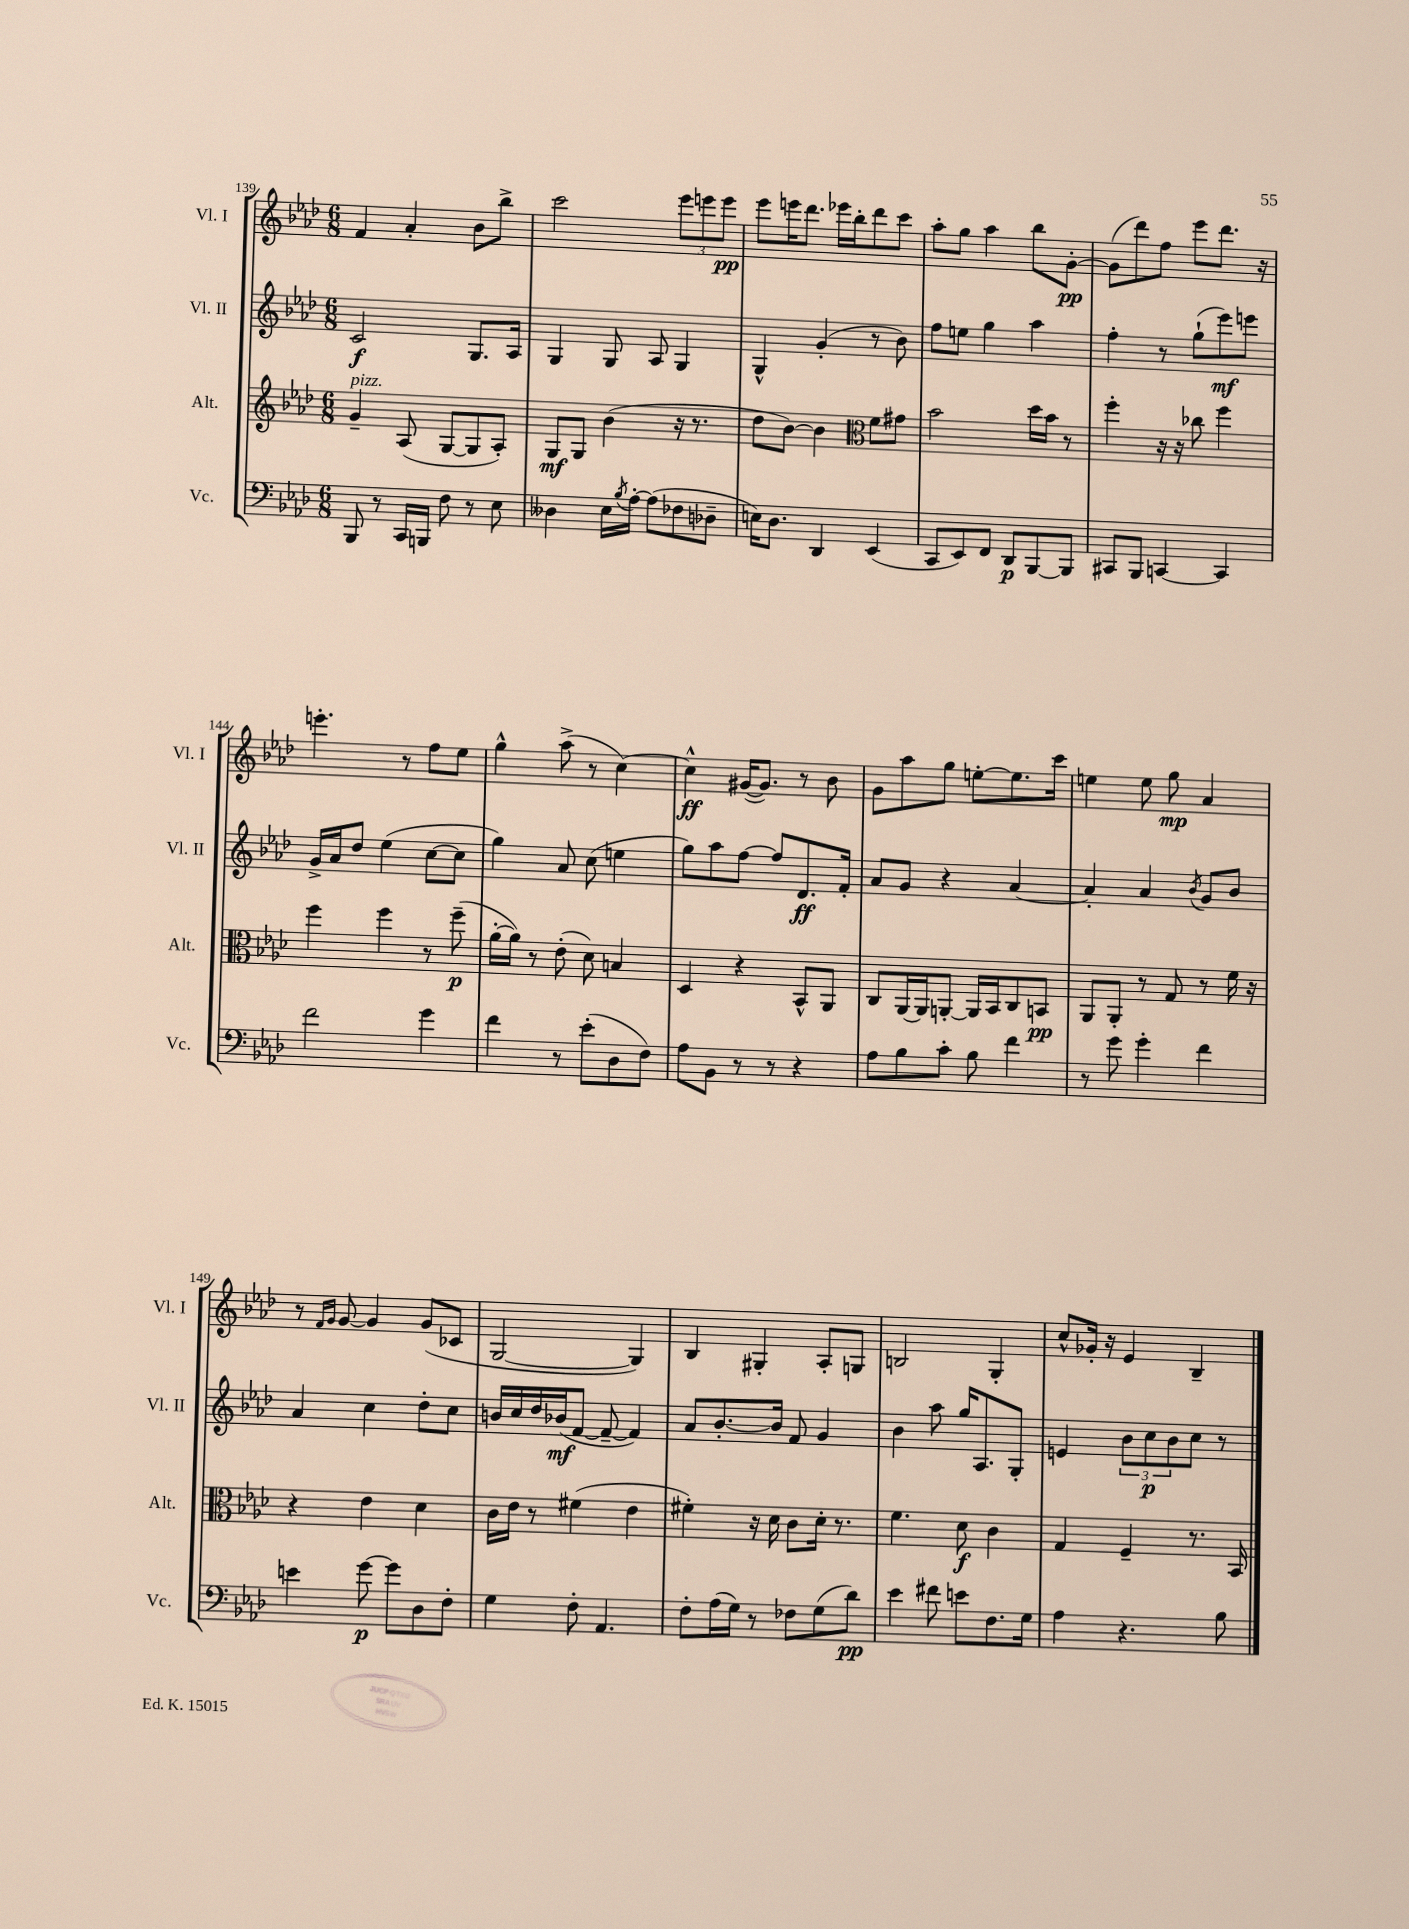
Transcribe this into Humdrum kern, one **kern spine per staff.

**kern	**dynam	**kern	**dynam	**kern	**dynam	**kern	**dynam
*part4	*part4	*part3	*part3	*part2	*part2	*part1	*part1
*staff4	*staff4	*staff3	*staff3	*staff2	*staff2	*staff1	*staff1
*I"Vc.	*	*I"Alt.	*	*I"Vl. II	*	*I"Vl. I	*
*I'Vc.	*	*I'Alt.	*	*I'Vl. II	*	*I'Vl. I	*
*clefF4	*	*clefG2	*	*clefG2	*	*clefG2	*
*k[b-e-a-d-]	*	*k[b-e-a-d-]	*	*k[b-e-a-d-]	*	*k[b-e-a-d-]	*
*M6/8	*	*M6/8	*	*M6/8	*	*M6/8	*
=139	=139	=139	=139	=139	=139	=139	=139
!	!	!LO:TX:a:i:t=pizz.	!	!	!	!	!
8BBB-/	.	4g~/	.	2c/	f	4f/	.
8r	.	.	.	.	.	.	.
16CC/LL	.	(8A-/	.	.	.	4a-'/	.
16BBBn/JJ	.	.	.	.	.	.	.
8F\	.	[8G/L	.	.	.	.	.
8r	.	8G/]	.	8.G/L	.	8b-\L	.
8E-\	.	8A-'/J)	.	.	.	8bb-^\J	.
.	.	.	.	16A-/Jk	.	.	.
=140	=140	=140	=140	=140	=140	=140	=140
4D--X\	.	8G/L	mf	4G/	.	2ccc\	.
.	.	8G/J	.	.	.	.	.
16E-\LL	.	(4b-\	.	8G/	.	.	.
8qB-/	.	.	.	.	.	.	.
[16A-'\JJ	.	.	.	.	.	.	.
(8A-\L]	.	.	.	8A-/	.	.	.
8F-X\	.	16r	.	4G/	.	12eee-\L	.
.	.	8.r	.	.	.	.	.
.	.	.	.	.	.	12eeen\	.
8D-X~\J	.	.	.	.	.	.	.
.	.	.	.	.	.	12eee\J	pp
=141	=141	=141	=141	=141	=141	=141	=141
16En\KL)	.	8dd-\L	.	4G^^/	.	8eee-\L	.
8.D-\J	.	.	.	.	.	.	.
.	.	[8b-\J)	.	.	.	16eeen\K	.
.	.	.	.	.	.	8.ddd-\J	.
4DD-/	.	4b-\]	.	(4g'/	.	.	.
.	.	.	.	.	.	16eee-X\LL	.
.	.	.	.	.	.	16bb-'\J	.
*	*	*clefC3	*	*	*	*	*
(4EE-/	.	8f\L	.	8r	.	8ddd-\	.
.	.	8g#X\J	.	8b-\)	.	8ccc\J	.
=142	=142	=142	=142	=142	=142	=142	=142
8CC/L	.	2b-\	.	8ff\L	.	8aa-'\L	.
8EE-/)	.	.	.	8een\J	.	8gg\J	.
8FF/J	.	.	.	4gg\	.	4aa-\	.
8DD-/L	p	.	.	.	.	.	.
[8BBB-/	.	16dd-\LL	.	4aa-\	.	8bb-\L	.
.	.	16b-\JJ	.	.	.	.	.
8BBB-/J]	.	8r	.	.	.	[8g'\J	pp
=143	=143	=143	=143	=143	=143	=143	=143
8CC#X/L	.	4ff'\	.	4ff'\	.	(8g\L]	.
8BBB-/J	.	.	.	.	.	8ddd-\)	.
[4CCn/	.	16r	.	8r	.	8ff\J	.
.	.	16r	.	.	.	.	.
.	.	8cc-X\	.	(8gg`\L	.	8eee-\L	.
4CC/]	.	4ff\	.	8eee-\)	mf	8.ddd-\J	.
.	.	.	.	8eeen\J	.	.	.
.	.	.	.	.	.	16r	.
!!LO:LB:g=z
=144	=144	=144	=144	=144	=144	=144	=144
2f\	.	4ff\	.	16g^/LL	.	4.eeen'\	.
.	.	.	.	16a-/J	.	.	.
.	.	.	.	8dd-/J	.	.	.
.	.	4ff\	.	(4ee-\	.	.	.
.	.	.	.	.	.	8r	.
4g\	.	8r	.	[8cc\L	.	8ff\L	.
.	.	(8ff~\	p	8cc\J]	.	8ee-\J	.
=145	=145	=145	=145	=145	=145	=145	=145
4f\	.	[16a-'\LL	.	4gg\)	.	4gg^^\	.
.	.	16a-\JJ])	.	.	.	.	.
.	.	8r	.	.	.	.	.
8r	.	(8e-'\	.	8a-/	.	(8aa-^\	.
(8e-'\L	.	8d-\)	.	(8cc\	.	8r	.
8D-\	.	4Bn/	.	4een\	.	[4cc\)	.
8F\J)	.	.	.	.	.	.	.
=146	=146	=146	=146	=146	=146	=146	=146
8A-\L	.	4D-/	.	8gg\L)	.	4cc^^\]	ff
8BB-\J	.	.	.	8aa-\	.	.	.
8r	.	4r	.	[8ff\J	.	([16g#X/KL	.
.	.	.	.	.	.	8.g#/J])	.
8r	.	.	.	8ff/L]	.	.	.
4r	.	8BB-^^/L	.	8.d-/	ff	8r	.
.	.	8AA-/J	.	.	.	8b-\	.
.	.	.	.	16f'/Jk	.	.	.
=147	=147	=147	=147	=147	=147	=147	=147
8A-\L	.	8C/L	.	8a-/L	.	8g\L	.
8B-\	.	[16AA-/L	.	8g/J	.	8aa-\	.
.	.	16AA-/J]	.	.	.	.	.
8c'\J	.	[8AAn'/J	.	4r	.	8gg\J	.
8B-\	.	16AA/LL]	.	.	.	[8een'\L	.
.	.	16BB-/J	.	.	.	.	.
4f\	.	8C/	.	[4a-/	.	8.ee\]	.
.	.	8BBn/J	pp	.	.	.	.
.	.	.	.	.	.	16ccc\Jk	.
=148	=148	=148	=148	=148	=148	=148	=148
8r	.	8AA-/L	.	4a-'/]	.	4een\	.
8g\	.	8AA-'/J	.	.	.	.	.
4g'\	.	8r	.	4a-/	.	8ee\	.
.	.	8G/	.	.	.	8gg\	mp
.	.	.	.	8qb-/	.	.	.
4f\	.	8r	.	8g/L	.	4a-/	.
.	.	16f\	.	8b-/J	.	.	.
.	.	16r	.	.	.	.	.
!!LO:LB:g=z
=149	=149	=149	=149	=149	=149	=149	=149
4en\	.	4r	.	4a-/	.	8r	.
.	.	.	.	.	.	16qqf/LL	.
.	.	.	.	.	.	16qqg/JJ	.
.	.	.	.	.	.	[8g/	.
[8g\	p	4e-\	.	4cc\	.	4g/]	.
8g\L]	.	.	.	.	.	.	.
8D-\	.	4d-\	.	8dd-'\L	.	(8g/L	.
8F'\J	.	.	.	8cc\J	.	8c-X/J	.
=150	=150	=150	=150	=150	=150	=150	=150
4G\	.	16c\LL	.	16bn/LL	.	[2G/	.
.	.	16e-\JJ	.	16cc/	.	.	.
.	.	8r	.	16dd-/	.	.	.
.	.	.	.	(16b-X/J	mf	.	.
8F'\	.	(4f#X\	.	[8f/J	.	.	.
4.AA-/	.	.	.	8f~/_	.	.	.
.	.	4e-\	.	4f/])	.	4G/])	.
=151	=151	=151	=151	=151	=151	=151	=151
8F'\L	.	4f#X'\)	.	8a-/L	.	4B-/	.
(16A-\L	.	.	.	[8.b-'/	.	.	.
16G\JJ)	.	.	.	.	.	.	.
8r	.	16r	.	.	.	4G#X'/	.
.	.	16d-\	.	16b-/Jk]	.	.	.
8F-X\L	.	8c\L	.	8f/	.	.	.
(8G\	.	16d-'\Jk	.	4g/	.	8A-'/L	.
.	.	8.r	.	.	.	.	.
8d-\J)	pp	.	.	.	.	8Gn/J	.
=152	=152	=152	=152	=152	=152	=152	=152
4e-\	.	4.f\	.	4b-\	.	2Bn/	.
8f#X\	.	.	.	8aa-\	.	.	.
8en\L	.	8d-\	f	16gg/KL	.	.	.
.	.	.	.	8.A-/	.	.	.
8.F\	.	4c\	.	.	.	4G'/	.
.	.	.	.	8G'/J	.	.	.
16G\Jk	.	.	.	.	.	.	.
=153	=153	=153	=153	=153	=153	=153	=153
4A-\	.	4G/	.	4en/	.	8cc^^/L	.
.	.	.	.	.	.	16g-X'/Jk	.
.	.	.	.	.	.	16r	.
4.r	.	4F~/	.	12b-\L	.	4e-/	.
.	.	.	.	12cc\	p	.	.
.	.	.	.	12b-\	.	.	.
.	.	8.r	.	8cc\J	.	4B-~/	.
8B-\	.	.	.	8r	.	.	.
.	.	16BB-/	.	.	.	.	.
==	==	==	==	==	==	==	==
*-	*-	*-	*-	*-	*-	*-	*-
